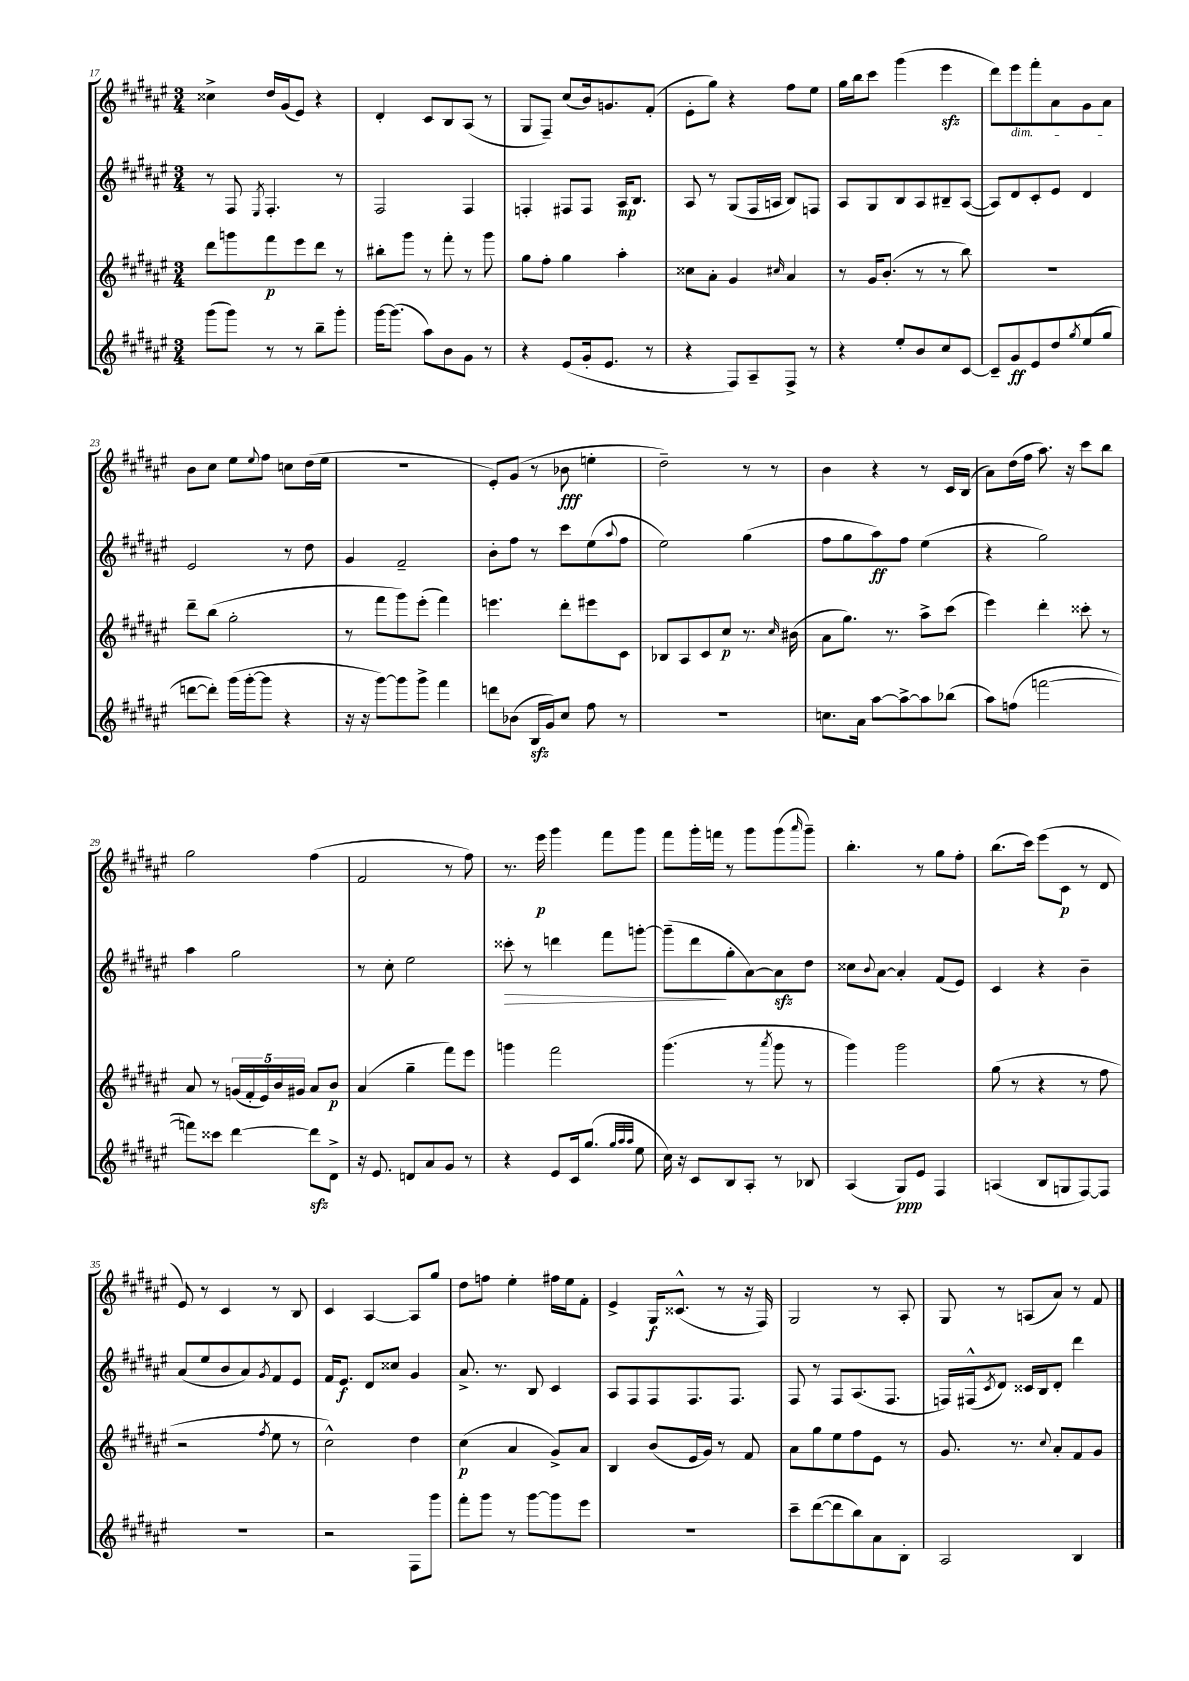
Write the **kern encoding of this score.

**kern	**kern	**kern	**kern
*staff4	*staff3	*staff2	*staff1
*clefG2	*clefG2	*clefG2	*clefG2
*k[f#c#g#d#a#e#]	*k[f#c#g#d#a#e#]	*k[f#c#g#d#a#e#]	*k[f#c#g#d#a#e#]
*M3/4	*M3/4	*M3/4	*M3/4
(8ggg#	8ddd#	8r	4cc##^
8ggg#)	8ggg	8F#	.
.	.	8qE#	.
8r	8fff#	4.F#'	16dd#
.	.	.	(16g#
8r	8eee#	.	8e#)
8bb~	8ddd#	.	4r
8ggg#'	8r	8r	.
=	=	=	=
[16ggg#	8bb#'	2F#	4d#'
(8.ggg#]	.	.	.
.	8ggg#	.	.
8aa#)	8r	.	8c#
8b	8fff#'	.	8B
8g#	8r	4F#	(8A#
8r	8ggg#	.	8r
=	=	=	=
4r	8gg#	4F'	8G#
.	8ff#'	.	8F#~)
(8e#	4gg#	8F#	(8cc#
16g#'	.	8F#	16b)
8.e#	.	.	8.g
.	4aa#'	16A#	.
.	.	8.B	.
8r	.	.	(8f#'
=	=	=	=
4r	8cc##	8A#	8e#'
.	8a#'	8r	8gg#)
8F#)	4g#	(8G#	4r
8A#~	.	16F#	.
.	.	16A	.
.	16qqcc#	.	.
8F#^	4a#	8B)	8ff#
8r	.	8F	8ee#
=	=	=	=
4r	8r	8A#	16gg#
.	.	.	16bb
.	16g#	8G#	8ccc#
.	(8.b'	.	.
8ee#'	.	8B	(4ggg#
8b	8r	8A#	.
8cc#	8r	8B#~	4eee#
[8c#	8bb)	([8A#	.
=	=	=	=
8c#~]	2.r	8A#])	8ddd#)
8g#	.	8d#	8eee#
8e#	.	8c#'	8fff#'
8dd#	.	8e#	8a#
8qgg#	.	.	.
(8ee#	.	4d#	8g#
8gg#	.	.	8a#
=	=	=	=
[8ddd	8ddd#~	2e#	8b
8ddd'])	(8bb	.	8cc#
(16ggg#	2gg#'	.	8ee#
[16ggg#'	.	.	.
.	.	.	8qqee#
8ggg#]	.	.	8ff#
4r	.	8r	8cc
.	.	8dd#	(16dd#
.	.	.	16ee#
=	=	=	=
16r	8r	4g#	2.r
16r	.	.	.
[8ggg#)	8fff#	.	.
8ggg#]	8ggg#)	2f#~	.
8ggg#^	(8eee#'	.	.
4fff#	4fff#)	.	.
=	=	=	=
8ddd	4.eee	8b'	8e#')
(8b-	.	8ff#	(8g#
16B	.	8r	8r
16g#)	.	.	.
8cc#	8ddd#'	8ccc#	8b-
8ff#	8eee#	(8ee#	4ee'
.	.	8qqaa#	.
8r	8c#	8ff#	.
=	=	=	=
2.r	8B-	2ee#)	2dd#~)
.	8A#	.	.
.	8c#	.	.
.	8cc#	.	.
.	8.r	(4gg#	8r
.	.	.	8r
.	16qqcc#	.	.
.	(16b#	.	.
=	=	=	=
8.cc	8a#	8ff#	4b
.	8.gg#)	8gg#	.
16a#	.	.	.
[8aa#	.	8aa#)	4r
.	8.r	.	.
8aa#^_	.	8ff#	.
8aa#]	8aa#^	(4ee#	8r
(8bb-	(8ccc#	.	16c#
.	.	.	(16B
=	=	=	=
8aa#)	4eee#)	4r	8a#)
(8ff	.	.	(16dd#
.	.	.	16ff#
[2fff	4ddd#'	2gg#)	8.aa#)
.	.	.	16r
.	8ccc##'	.	8ccc#
.	8r	.	8bb
=	=	=	=
8fff])	8a#	4aa#	2gg#
8ccc##	8r	.	.
[4ddd#	(20g	2gg#	.
.	20f#'	.	.
.	20e#)	.	.
.	20b	.	.
.	20g#	.	.
8ddd#]	8a#	.	(4ff#
8d#^	8b	.	.
=	=	=	=
16r	(4a#	8r	2f#
8.e#	.	.	.
.	.	8cc#'	.
8d	4gg#~	2ee#	.
8a#	.	.	.
8g#	8fff#)	.	8r
8r	8eee#	.	8ff#)
=	=	=	=
4r	4ggg	8ccc##'	8.r
.	.	8r	.
.	.	.	16eee#
8e#	2fff#	4ddd	4ggg#
16c#	.	.	.
(8.gg#	.	.	.
.	.	8fff#	8fff#
32qqgg#	.	.	.
32qqaa#	.	.	.
32qqaa#	.	.	.
8ee#	.	[8ggg'	8ggg#
=	=	=	=
16cc#)	(4.ggg#	(8ggg~]	8fff#
16r	.	.	.
8c#	.	8ddd#	16ggg#'
.	.	.	16fff
8B	.	8gg#'	8r
8A#'	8r	[8a#)	8ggg#
.	8qaaa#	.	.
8r	8ggg#	8a#]	(8ggg#
.	.	.	16qqaaa#
8B-	8r	8dd#	8ggg#~)
=	=	=	=
(4A#	4ggg#)	8cc##	4.bb'
.	.	8qqb	.
.	.	[8a#	.
8G#)	2ggg#	4a#']	.
8e#	.	.	8r
4F#	.	(8f#	8gg#
.	.	8e#)	8ff#'
=	=	=	=
(4A	(8gg#	4c#	(8.bb
.	8r	.	.
.	.	.	16ccc#)
8B	4r	4r	(8eee#
8G	.	.	8c#
[8F#)	8r	4b~	8r
8F#]	8ff#	.	8d#
=	=	=	=
2.r	2r	(8a#	8e#)
.	.	8ee#	8r
.	.	8b	4c#
.	.	8a#)	.
.	8qff#	8qg#	.
.	8ee#	8f#	8r
.	8r	8e#	8B
=	=	=	=
2r	2cc#^^)	16f#	4c#
.	.	8.e#	.
.	.	8d#	[4A#
.	.	8cc##	.
8F#	4dd#	4g#	8A#]
8ggg#	.	.	8gg#
=	=	=	=
8fff#'	(4cc#	8.a#^	8dd#
8ggg#	.	.	8ff
.	.	8.r	.
8r	4a#	.	4ee#'
[8ggg#	.	8B	.
8ggg#]	8g#^)	4c#	16ff#
.	.	.	16ee#
8eee#	8a#	.	8f#'
=	=	=	=
2.r	4B	8A#	4e#^
.	.	8F#	.
.	(8b	8F#	16G#
.	.	.	(8.c##^^
.	16e#	8.F#	.
.	16g#)	.	.
.	8r	.	8r
.	.	8.F#	.
.	8f#	.	16r
.	.	.	16F#)
=	=	=	=
8ccc#~	8a#	8F#	2G#
([8ddd#	8gg#	8r	.
8ddd#]	8ee#	8F#	.
8bb)	8ff#	(8.A#	.
8a#	8e#	.	8r
.	.	8.F#	.
8B'	8r	.	8A#'
=	=	=	=
2A#	8.g#	16F)	8G#
.	.	(16F#^^	.
.	.	8qc#	.
.	.	8d#)	8r
.	8.r	.	.
.	.	16c##	(8A
.	.	16B	.
.	8qqcc#	.	.
.	8a#'	8d#'	8a#)
4B	8f#	4ddd#	8r
.	8g#	.	8f#
==	==	==	==
*-	*-	*-	*-
